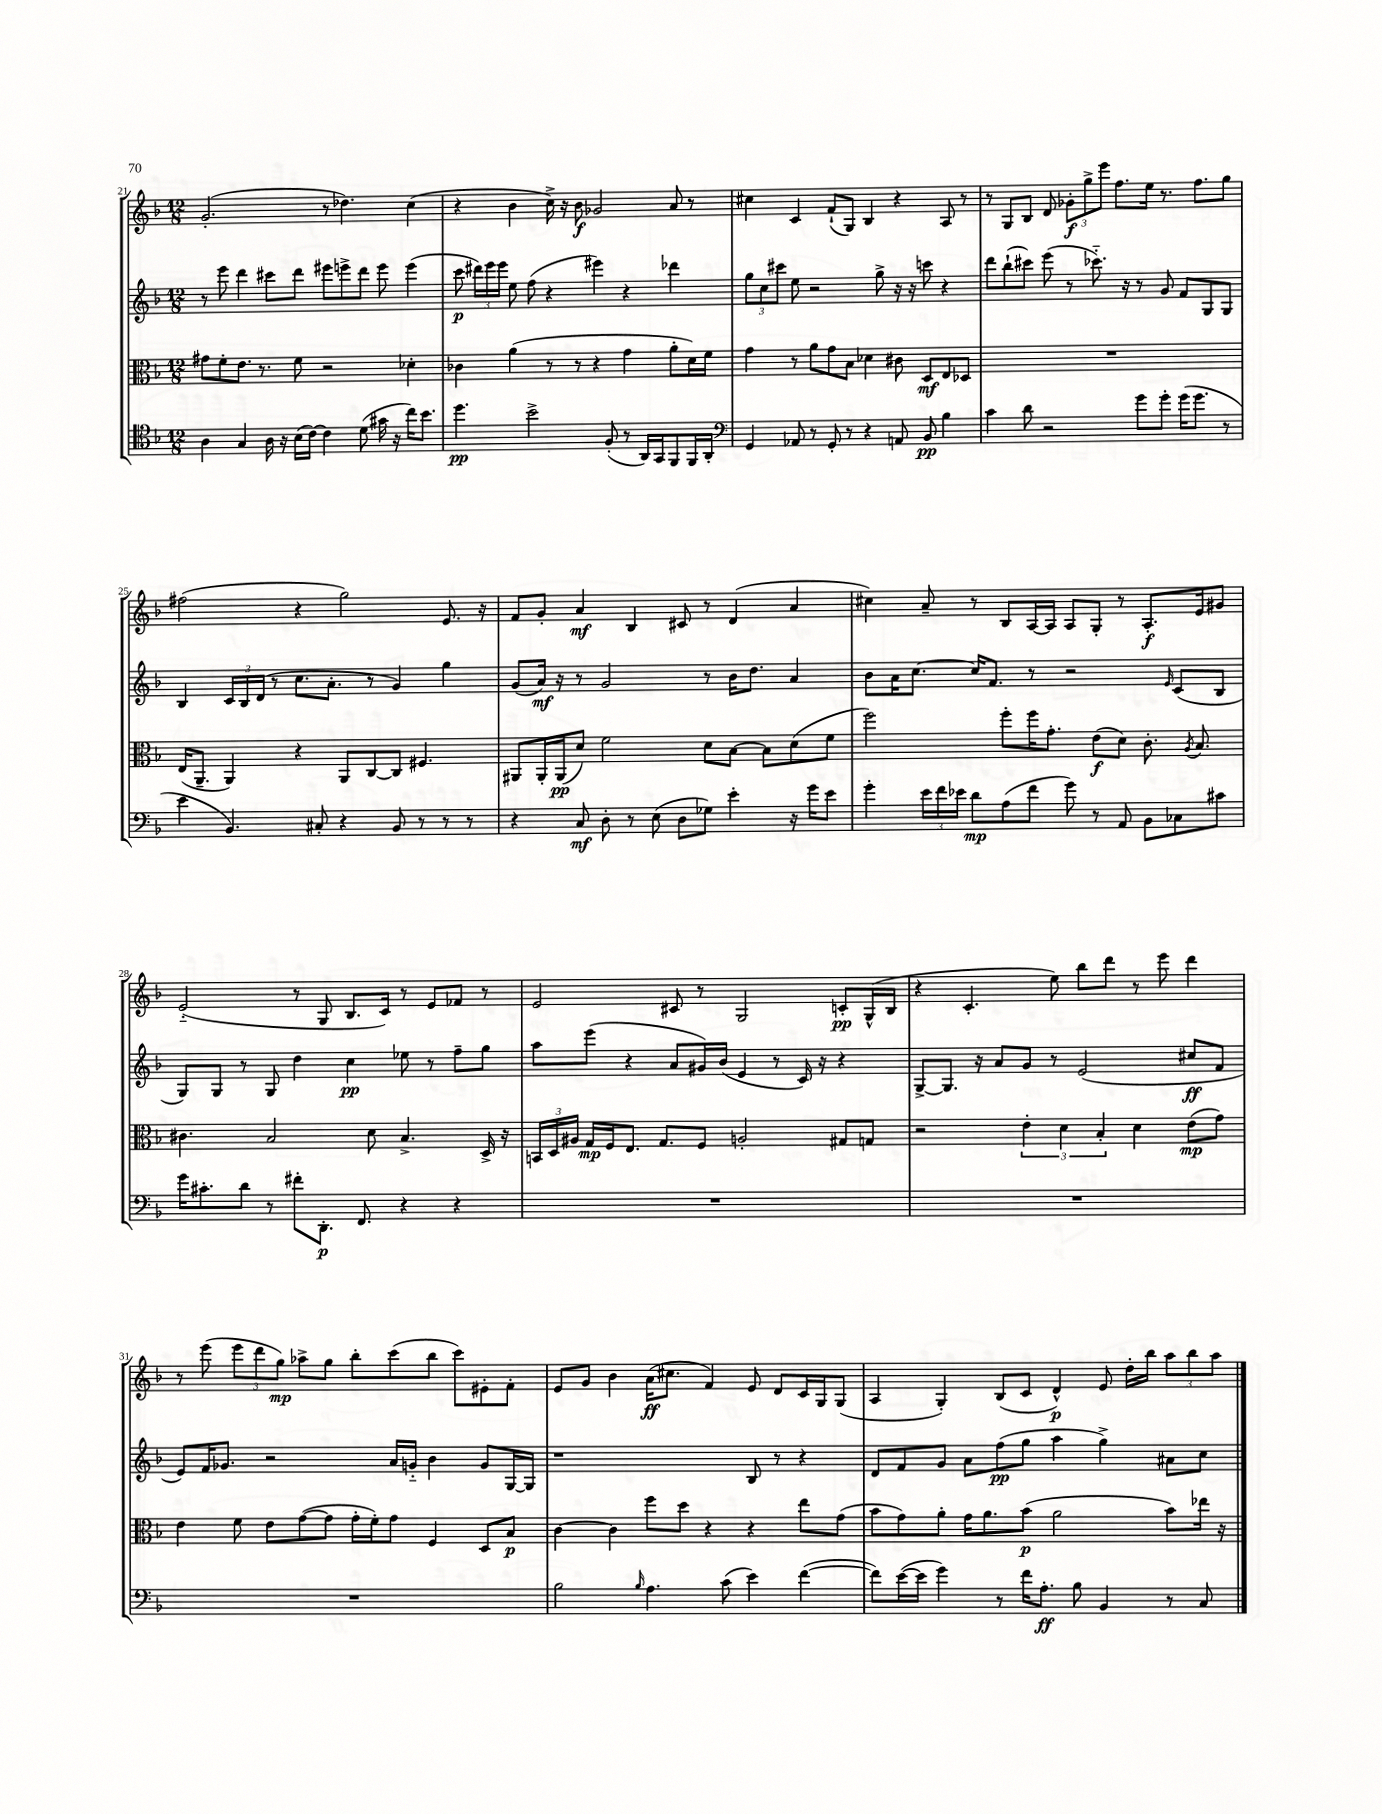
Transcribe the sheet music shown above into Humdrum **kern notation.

**kern	**dynam	**kern	**dynam	**kern	**dynam	**kern	**dynam
*part4	*part4	*part3	*part3	*part2	*part2	*part1	*part1
*staff4	*staff4	*staff3	*staff3	*staff2	*staff2	*staff1	*staff1
*clefC4	*	*clefC3	*	*clefG2	*	*clefG2	*
*k[b-]	*	*k[b-]	*	*k[b-]	*	*k[b-]	*
*M12/8	*	*M12/8	*	*M12/8	*	*M12/8	*
=21	=21	=21	=21	=21	=21	=21	=21
4A\	.	8g#X\L	.	8r	.	(2.g'/	.
.	.	8f'\	.	8eee\	.	.	.
4G/	.	8.e\J	.	4ddd\	.	.	.
.	.	8.r	.	.	.	.	.
16A\	.	.	.	8ccc#X\L	.	.	.
16r	.	.	.	.	.	.	.
(16B-\LL	.	8f\	.	8ddd\J	.	.	.
[16c\JJ)	.	.	.	.	.	.	.
4c\]	.	2r	.	8eee#X\L	.	8r	.
.	.	.	.	8eeen^\	.	4.dd-X\)	.
(8d\	.	.	.	8ddd\J	.	.	.
16g#X\	.	.	.	8eee\	.	.	.
16r	.	.	.	.	.	.	.
16cc\KL)	.	4d-X'\	.	(4eee\	.	(4cc\	.
8.b-\J	.	.	.	.	.	.	.
=22	=22	=22	=22	=22	=22	=22	=22
4.dd\	pp	4c-X\	.	8ccc\	p	4r	.
.	.	.	.	24ddd#X\LL)	.	.	.
.	.	.	.	24eee\	.	.	.
.	.	.	.	24eee\JJ	.	.	.
.	.	(4a\	.	8ee\	.	4b-\	.
2b-^\	.	.	.	(8ff\	.	.	.
.	.	8r	.	4r	.	16cc^\)	.
.	.	.	.	.	.	16r	.
.	.	8r	.	.	.	8b-\	f
.	.	4r	.	4eee#X\)	.	2g-X/	.
(8F'/	.	.	.	.	.	.	.
8r	.	4g\	.	4r	.	.	.
16AA/LL)	.	.	.	.	.	.	.
16GG/J	.	.	.	.	.	.	.
8FF/	.	8a'\L	.	4ddd-X\	.	8a/	.
16FF/L	.	16d\L)	.	.	.	8r	.
16AA'/JJ	.	16f\JJ	.	.	.	.	.
=23	=23	=23	=23	=23	=23	=23	=23
*clefF4	*	*	*	*	*	*	*
4GG/	.	4g\	.	12gg\L	.	4cc#X\	.
.	.	.	.	12cc\	.	.	.
.	.	.	.	12ccc#X\J	.	.	.
8AA-X/	.	8r	.	8ee\	.	4c/	.
8r	.	8a\L	.	2r	.	.	.
8GG'/	.	8g\	.	.	.	(8f`/L	.
8r	.	8B-\J	.	.	.	8G/J)	.
4r	.	4d-X\	.	.	.	4B-/	.
.	.	.	.	8gg^\	.	.	.
8AAn/	.	8c#X\	.	16r	.	4r	.
.	.	.	.	16r	.	.	.
8BB-/	pp	8D/L	mf	8cccn\	.	.	.
4B-\	.	8E/	.	4r	.	8A/	.
.	.	8D-X/J	.	.	.	8r	.
=24	=24	=24	=24	=24	=24	=24	=24
4c\	.	1.r	.	8ddd\L	.	8r	.
.	.	.	.	(8bb-`\	.	8G/L	.
8d\	.	.	.	8ccc#X\J)	.	8B-/J	.
2r	.	.	.	(8eee\	.	8d/	.
.	.	.	.	8r	.	12g-X'\L	f
.	.	.	.	.	.	12gg^\	.
.	.	.	.	8.ccc-X\)	.	.	.
.	.	.	.	.	.	12eee\J	.
.	.	.	.	.	.	8.ff\L	.
.	.	.	.	16r	.	.	.
8g\L	.	.	.	8r	.	.	.
.	.	.	.	.	.	16ee\Jk	.
8g'\J	.	.	.	8g/	.	8.r	.
(16g\KL	.	.	.	8f/L	.	.	.
8.g\J	.	.	.	.	.	8.ff\L	.
.	.	.	.	8G/	.	.	.
8r	.	.	.	8G/J	.	8gg\J	.
!!LO:LB:g=z
=25	=25	=25	=25	=25	=25	=25	=25
4e\	.	(16E/KL	.	4B-/	.	(2ff#X\	.
.	.	8.AA~/J	.	.	.	.	.
4.BB-/)	.	4AA/)	.	24c/LL	.	.	.
.	.	.	.	24B-/	.	.	.
.	.	.	.	(24d/JJ	.	.	.
.	.	.	.	8r	.	.	.
.	.	4r	.	8.cc\L	.	4r	.
8C#X'/	.	.	.	.	.	.	.
.	.	.	.	8.a'\J	.	.	.
4r	.	8AA/L	.	.	.	2gg\)	.
.	.	[8C/	.	8r	.	.	.
8BB-/	.	8C/J]	.	4g/)	.	.	.
8r	.	4.F#X/	.	.	.	.	.
8r	.	.	.	4gg\	.	8.e/	.
8r	.	.	.	.	.	.	.
.	.	.	.	.	.	16r	.
=26	=26	=26	=26	=26	=26	=26	=26
4r	.	8AA#X/L	.	(8g/L	.	8f/L	.
.	.	16AA#'/L	.	16a/Jk)	mf	8g'/J	.
.	.	(16AA#/J	pp	16r	.	.	.
8C/	mf	8d/J)	.	8r	.	4a/	mf
8D'\	.	2f\	.	2g/	.	.	.
8r	.	.	.	.	.	4B-/	.
(8E\	.	.	.	.	.	.	.
8D\L	.	.	.	.	.	8c#X/	.
8G-X\J)	.	8d\L	.	8r	.	8r	.
4e'\	.	[8B-\J	.	16b-\KL	.	(4d/	.
.	.	.	.	8.dd\J	.	.	.
.	.	8B-\L]	.	.	.	.	.
16r	.	(8d\	.	4a/	.	4a/	.
16g\KL	.	.	.	.	.	.	.
8e\J	.	8f\J	.	.	.	.	.
=27	=27	=27	=27	=27	=27	=27	=27
4g'\	.	2ff\)	.	8b-\L	.	4cc#X\)	.
.	.	.	.	16a\K	.	.	.
.	.	.	.	[8.cc\J	.	.	.
24e\LL	.	.	.	.	.	8a~/	.
24f\	.	.	.	.	.	.	.
24e-X\JJ	.	.	.	.	.	.	.
8d\L	mp	.	.	16cc/KL]	.	8r	.
.	.	.	.	8.f/J	.	.	.
(8A\	.	8ff'\L	.	.	.	8B-/L	.
8f\J	.	16ff\K	.	8r	.	[16A/L	.
.	.	8.g'\J	.	.	.	16A/JJ]	.
8g\)	.	.	.	2r	.	8A/L	.
8r	.	(8e\L	f	.	.	8G'/J	.
8AA/	.	8d\J)	.	.	.	8r	.
8BB-\L	.	8.c'\	.	.	.	8.A'/L	f
.	.	.	.	16qqe/	.	.	.
8C-X\	.	.	.	(8c/L	.	.	.
.	.	8qA/	.	.	.	.	.
.	.	8.B-/	.	.	.	16e/k	.
8c#X\J	.	.	.	8B-/J	.	8g#X/J	.
!!LO:LB:g=z
=28	=28	=28	=28	=28	=28	=28	=28
16g\KL	.	4.c#X\	.	8G/L)	.	(2e/	.
8.c#X'\	.	.	.	.	.	.	.
.	.	.	.	8G/J	.	.	.
8d\J	.	.	.	8r	.	.	.
8r	.	2B-/	.	8G/	.	.	.
8f#X'\L	.	.	.	4dd\	.	8r	.
8.DD'\J	p	.	.	.	.	8G/	.
.	.	.	.	4cc\	pp	8.B-/L	.
8.FF/	.	.	.	.	.	.	.
.	.	8d\	.	.	.	.	.
.	.	.	.	.	.	16c/Jk)	.
4r	.	4.B-^/	.	8ee-X\	.	8r	.
.	.	.	.	8r	.	8e/L	.
4r	.	.	.	8ff~\L	.	8f-X/J	.
.	.	16D^/	.	8gg\J	.	8r	.
.	.	16r	.	.	.	.	.
=29	=29	=29	=29	=29	=29	=29	=29
1.r	.	24BBn/LL	.	8aa\L	.	2e/	.
.	.	24D/	.	.	.	.	.
.	.	24A#X/JJ	.	.	.	.	.
.	.	16G/LL	mp	(8eee\J	.	.	.
.	.	16F/J	.	.	.	.	.
.	.	8.E/J	.	4r	.	.	.
.	.	8.G/L	.	.	.	.	.
.	.	.	.	8a/L	.	8c#X/	.
.	.	8F/J	.	16g#X/L)	.	8r	.
.	.	.	.	(16b-/JJ	.	.	.
.	.	2An'/	.	4e/	.	2G/	.
.	.	.	.	8r	.	.	.
.	.	.	.	16c/)	.	.	.
.	.	.	.	16r	.	.	.
.	.	8G#X/L	.	4r	.	8cn'/L	pp
.	.	8Gn/J	.	.	.	(16G^^/L	.
.	.	.	.	.	.	16B-/JJ	.
=30	=30	=30	=30	=30	=30	=30	=30
1.r	.	2r	.	[8G^/L	.	4r	.
.	.	.	.	8.G/J]	.	.	.
.	.	.	.	.	.	4.c'/	.
.	.	.	.	16r	.	.	.
.	.	.	.	8a/L	.	.	.
.	.	6e'\	.	8g/J	.	.	.
.	.	.	.	8r	.	8ee\)	.
.	.	6d\	.	.	.	.	.
.	.	.	.	(2e/	.	8bb-\L	.
.	.	6B-'/	.	.	.	.	.
.	.	.	.	.	.	8ddd\J	.
.	.	4d\	.	.	.	8r	.
.	.	.	.	.	.	8eee\	.
.	.	(8e\L	mp	8cc#X/L	ff	4ddd\	.
.	.	8g\J)	.	8f/J	.	.	.
!!LO:LB:g=z
=31	=31	=31	=31	=31	=31	=31	=31
1.r	.	4e\	.	8e/L)	.	8r	.
.	.	.	.	16f/K	.	(8eee\	.
.	.	.	.	8.g-X/J	.	.	.
.	.	8f\	.	.	.	12eee\L	.
.	.	.	.	.	.	12ddd\	.
.	.	8e\L	.	2r	.	.	.
.	.	.	.	.	.	12gg\J)	mp
.	.	([8g\	.	.	.	8aa-X^\L	.
.	.	8g\J]	.	.	.	8gg\J	.
.	.	16g'\LL	.	.	.	8bb-'\L	.
.	.	16f'\J)	.	.	.	.	.
.	.	8g\J	.	16a/LL	.	(8ccc\	.
.	.	.	.	16gn/JJ	.	.	.
.	.	4F/	.	4b-\	.	8bb-\J	.
.	.	.	.	.	.	8ccc\L)	.
.	.	8D/L	.	8g/L	.	8e#X'\	.
.	.	8B-/J	p	[16G/L	.	8f'\J	.
.	.	.	.	16G/JJ]	.	.	.
=32	=32	=32	=32	=32	=32	=32	=32
2B-\	.	[4c\	.	1r	.	8e/L	.
.	.	.	.	.	.	8g/J	.
.	.	4c\]	.	.	.	4b-\	.
16qqB-/	.	.	.	.	.	.	.
4.A\	.	8ff\L	.	.	.	(16a\KL	ff
.	.	.	.	.	.	8.cc#X\J	.
.	.	8dd\J	.	.	.	.	.
.	.	4r	.	.	.	4f/)	.
(8c\	.	.	.	.	.	.	.
4e\)	.	4r	.	8B-/	.	8e/	.
.	.	.	.	8r	.	8d/L	.
([4f\	.	8ee\L	.	4r	.	16c/L	.
.	.	.	.	.	.	16G/J	.
.	.	(8g\J	.	.	.	(8G/J	.
=33	=33	=33	=33	=33	=33	=33	=33
8f\L])	.	8b-\L	.	8d/L	.	4A/	.
([16e\L	.	8g\)	.	8f/	.	.	.
16e\JJ]	.	.	.	.	.	.	.
4g\)	.	8a'\J	.	8g/J	.	4G'/)	.
.	.	16g\KL	.	8a\L	.	.	.
.	.	8.a\	.	.	.	.	.
8r	.	.	.	(8ff\	pp	(8B-/L	.
16f\KL	.	(8b-\J	p	8gg\J	.	8c/J	.
8.A'\J	ff	.	.	.	.	.	.
.	.	2a\	.	4aa\	.	4d^^/)	p
8B-\	.	.	.	.	.	.	.
4BB-/	.	.	.	4gg^\)	.	8e/	.
.	.	.	.	.	.	16dd'\LL	.
.	.	.	.	.	.	16bb-\JJ	.
8r	.	8b-\L)	.	8a#X\L	.	12aa\L	.
.	.	.	.	.	.	12bb-\	.
8C/	.	16ee-X\Jk	.	8cc\J	.	.	.
.	.	.	.	.	.	12aa\J	.
.	.	16r	.	.	.	.	.
==	==	==	==	==	==	==	==
*-	*-	*-	*-	*-	*-	*-	*-
